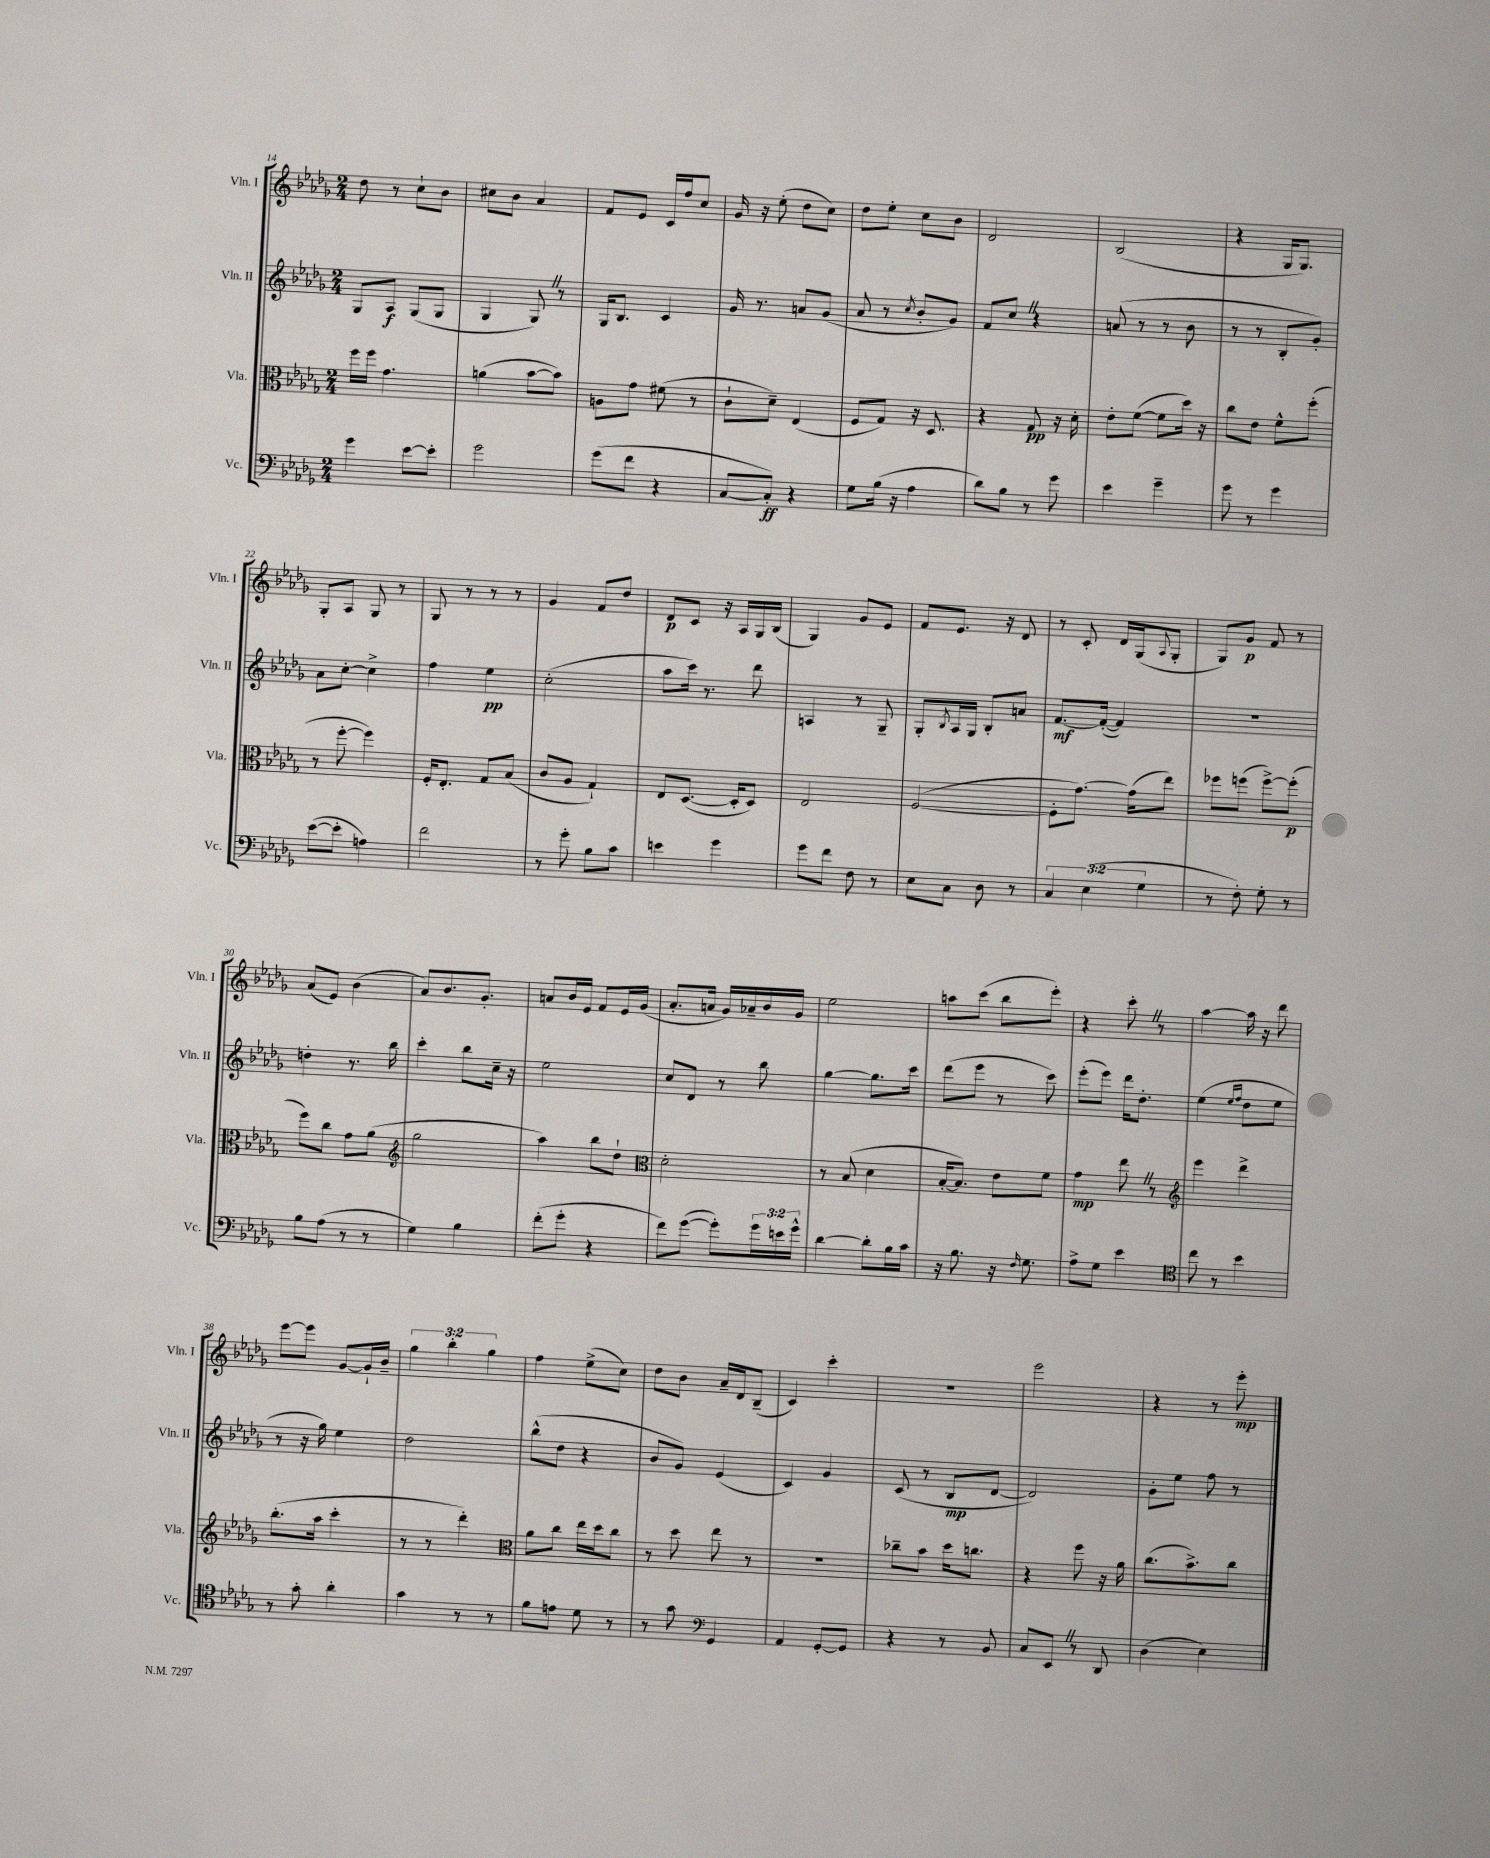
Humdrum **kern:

**kern	**kern	**kern	**kern
*staff4	*staff3	*staff2	*staff1
*clefF4	*clefC3	*clefG2	*clefG2
*k[b-e-a-d-g-]	*k[b-e-a-d-g-]	*k[b-e-a-d-g-]	*k[b-e-a-d-g-]
*M2/4	*M2/4	*M2/4	*M2/4
4g-\	16ff\LL	8G-/L	8dd-\
.	16ff\JJ	.	.
.	4.g-\	8A-/J	8r
[8e-\L	.	(8G-/L	8cc`\L
8e-'\]J	.	8G-/J	8b-\J
=	=	=	=
2g-\	(4a\	4G-/	8cc#\L
.	.	.	8b-\J
.	[8b-\L	8G-/)	4a-/
.	8b-\]J)	8r	.
=	=	=	=
(8g-\L	8A\L	16G-/LK	8f/L
.	.	8.B-/J	.
8f\J	8g-\J	.	8e-/J
4r	(8f#\	4c/	16c/LL
.	.	.	16ff/J
.	8r	.	8cc/J
=	=	=	=
[8C/L	8c`\L	16g-/	16g-/
.	.	8.r	16r
8C'/]J)	8d-~\J)	.	(8ee-'\
4r	(4E-/	8a/L	8dd-\L
.	.	(8g-/J	8cc\J)
=	=	=	=
8G-\L	8F/L	8a-/	8dd-\L
(16B-\Jk	8G-/J)	8r	8ee-'\J
16r	.	.	.
.	.	8qcc/	.
4A-\	16r	8b-'/L	8cc\L
.	8.D-/	.	.
.	.	8g-/J)	8b-\J
=	=	=	=
8d-\L)	4r	8f/L	2d-/
8B-\J	.	8cc/J	.
8r	8G-/	4r	.
8g-\	16r	.	.
.	16d-'\	.	.
=	=	=	=
4e-\	8e-'\L	(8a/	(2B-/
.	([8f\J	8r	.
4g-~\	8f\]L	8r	.
.	16dd-\Jk)	8b-\	.
.	16r	.	.
=	=	=	=
8g-\	8cc\L	8r	4r
8r	8e-\J	8r	.
4g-\	8f^^\L	8B-'/L	16G-/LK
.	.	.	8.G-/J)
.	(8ff'\J	8g-'/J)	.
=	=	=	=
([8e-\L	8r	8a-\L	8G-'/L
8e-'\]J	[8ff'\	[8cc'\J	8A-/J
4A\)	4ff\])	4cc^\]	8G-/
.	.	.	8r
=	=	=	=
2f\	16F'/LK	4ff\	8G-/
.	8.E-'/J	.	.
.	.	.	8r
.	8G-/L	4ee-\	8r
.	(8B-/J	.	8r
=	=	=	=
8r	8c/L	(2cc'\	4g-/
8g-'\	8A-/J	.	.
8B-\L	4G-`/)	.	8f/L
8c\J	.	.	8dd-/J
=	=	=	=
4e\	8E-/L	8aa-\L	8d-/L
.	([8.D-/J	16ccc\Jk)	8c/J
.	.	8.r	.
4g-\	.	.	16r
.	16D-'/]LK	.	16A-/LL
.	8D-/J)	8ddd-\	16G-/
.	.	.	(16B-/JJ
=	=	=	=
8g-\L	2E-/	4A/	4G-/)
8f\J	.	.	.
8F\	.	8r	8g-/L
8r	.	8G-~/	8e-/J
=	=	=	=
8E-\L	([2F/	8G-'/L	8f/L
.	.	8qB-/	.
8C\J	.	16A-/L	8.e-/J
.	.	16G-/JJ	.
8D-\	.	8B-'/L	.
.	.	.	16r
8r	.	8a/J	8d-/
=	=	=	=
6C/	8F'\]L	[8.f/L	8r
.	[8.g-\J)	.	8c'/
(6E-\	.	.	.
.	.	(16f'/_Jk	.
.	.	4f/])	16d-/LL
.	(16g-\]LK	.	(16G-/J
6G-\	.	.	.
.	.	.	8qqA-/
.	8ee-\J)	.	8G-'/J
=	=	=	=
8r	8ff-\L	2r	8G-/L)
8F'\)	(8ff\J	.	8g-/J
8G-'\	[8ff^\L)	.	8f/
8r	(8ff'\]J	.	8r
=	=	=	=
8B-\L	8ff\L)	4dd'\	(8a-/L
(8A-\J	8cc\J	.	8e-/J)
8r	8g-\L	8.r	(4b-\
8r	(8a-\J	.	.
.	.	16bb-\	.
=	=	=	=
*	*clefG2	*	*
4G-\)	2gg-\	4ccc'\	8a-/L)
.	.	.	8.b-/
4B-\	.	8bb-\L	.
.	.	.	8.g-'/J
.	.	16cc~\Jk	.
.	.	16r	.
=	=	=	=
(8f'\L	4aa-\)	2ee-\	8a/L
8g-'\J	.	.	16b-/L
.	.	.	16e-/JJ
4r	8bb-\L	.	8f/L
.	8dd-`\J	.	16e-/L
.	.	.	(16g-/JJ
=	=	=	=
*	*clefC3	*	*
8f\L)	2d-'\	8cc/L	8.a-'/L
([8g-\J	.	8d-/J	.
.	.	.	16a/Jk
8g-'\]L)	.	8r	16g-/LL)
.	.	.	16a-~/
24g-\L	.	8bb-\	16b-/
24e\	.	.	.
.	.	.	16g-/JJ
24g-^^\JJ	.	.	.
=	=	=	=
[4d-\	8r	[4gg-\	2ee-\
.	(8B-/	.	.
8d-'\]L	4d-\	8.gg-\]L	.
16B-\L	.	.	.
16c\JJ	.	16ccc\Jk	.
=	=	=	=
16r	[16B-'/LK	(8ddd-\L	8aa\L
8.B-\	8.B-/]J)	.	.
.	.	8eee-\J	(8ccc\J
16r	8e-\L	8r	8bb-\L
16qqF/	.	.	.
8.G-\	.	.	.
.	8f\J	8ccc\)	8eee-'\J)
=	=	=	=
8A-^\L	4g-\	(8eee-'\L	4r
8G-\J	.	8eee-\J)	.
4e-\	8ee-\	16ddd-\LK	8ccc'\
.	.	8.dd-'\J	.
.	8r	.	8r
=	=	=	=
*clefC4	*clefG2	*	*
8cc\	4eee-\	(4ee-\	[4aa-\
8r	.	.	.
.	.	16qqee-/LL	.
.	.	16qqff/JJ	.
4b-\	4ddd-^\	8dd-\L	16aa-\]
.	.	.	16r
.	.	8ee-\J	8ddd-\
=	=	=	=
8r	(8.bb-'\L	8r	[8eee-\L
8g-'\	.	16r	8eee-\]J
.	16aa-\Jk	16gg-\)	.
4a-'\	4ccc'\	4ee-\	[8g-/L
.	.	.	16g-`/]L
.	.	.	16b-~/JJ
=	=	=	=
4g-\	8r	2dd-\	6gg-\
.	8r	.	.
.	.	.	6bb-'\
8r	4ddd-'\)	.	.
.	.	.	6gg-\
8r	.	.	.
=	=	=	=
*	*clefC3	*	*
8f\L	8a-\L	(8bb-^^\L	4ff\
8e\J	8cc\J	8dd-\J	.
8d-\	16ee-\LL	4r	(8ee-^\L
.	16dd-\J	.	.
8r	8cc\J	.	8cc\J)
=	=	=	=
8r	8r	8b-/L	8dd-\L
8g-\	8dd-\	8g-/J)	8b-\J
*clefF4	*	*	*
4GG-/	8ee-\	(4e-/	16a-~/LL
.	.	.	16d-/J
.	8r	.	(8B-~/J
=	=	=	=
4AA-/	2r	4c/)	4c/)
[8GG-'/L	.	4g-/	4ccc'\
8GG-/]J	.	.	.
=	=	=	=
4r	8cc-~\L	(8c/	2r
.	8b-\J	8r	.
8r	16dd-\LK	8B-/L	.
.	8.cc\J	.	.
8BB-/	.	[8d-/J	.
=	=	=	=
8C/L	4r	2d-/])	2eee-\
8EE-/J	.	.	.
8r	8ff\	.	.
8DD-/	16r	.	.
.	16a-\	.	.
=	=	=	=
(4D-\	(8.cc\L	8g-'\L	4r
.	.	8ee-\J	.
.	8.b-^\)	.	.
4E-\)	.	8ff\	8r
.	8cc\J	8r	8eee-'\
==	==	==	==
*-	*-	*-	*-
